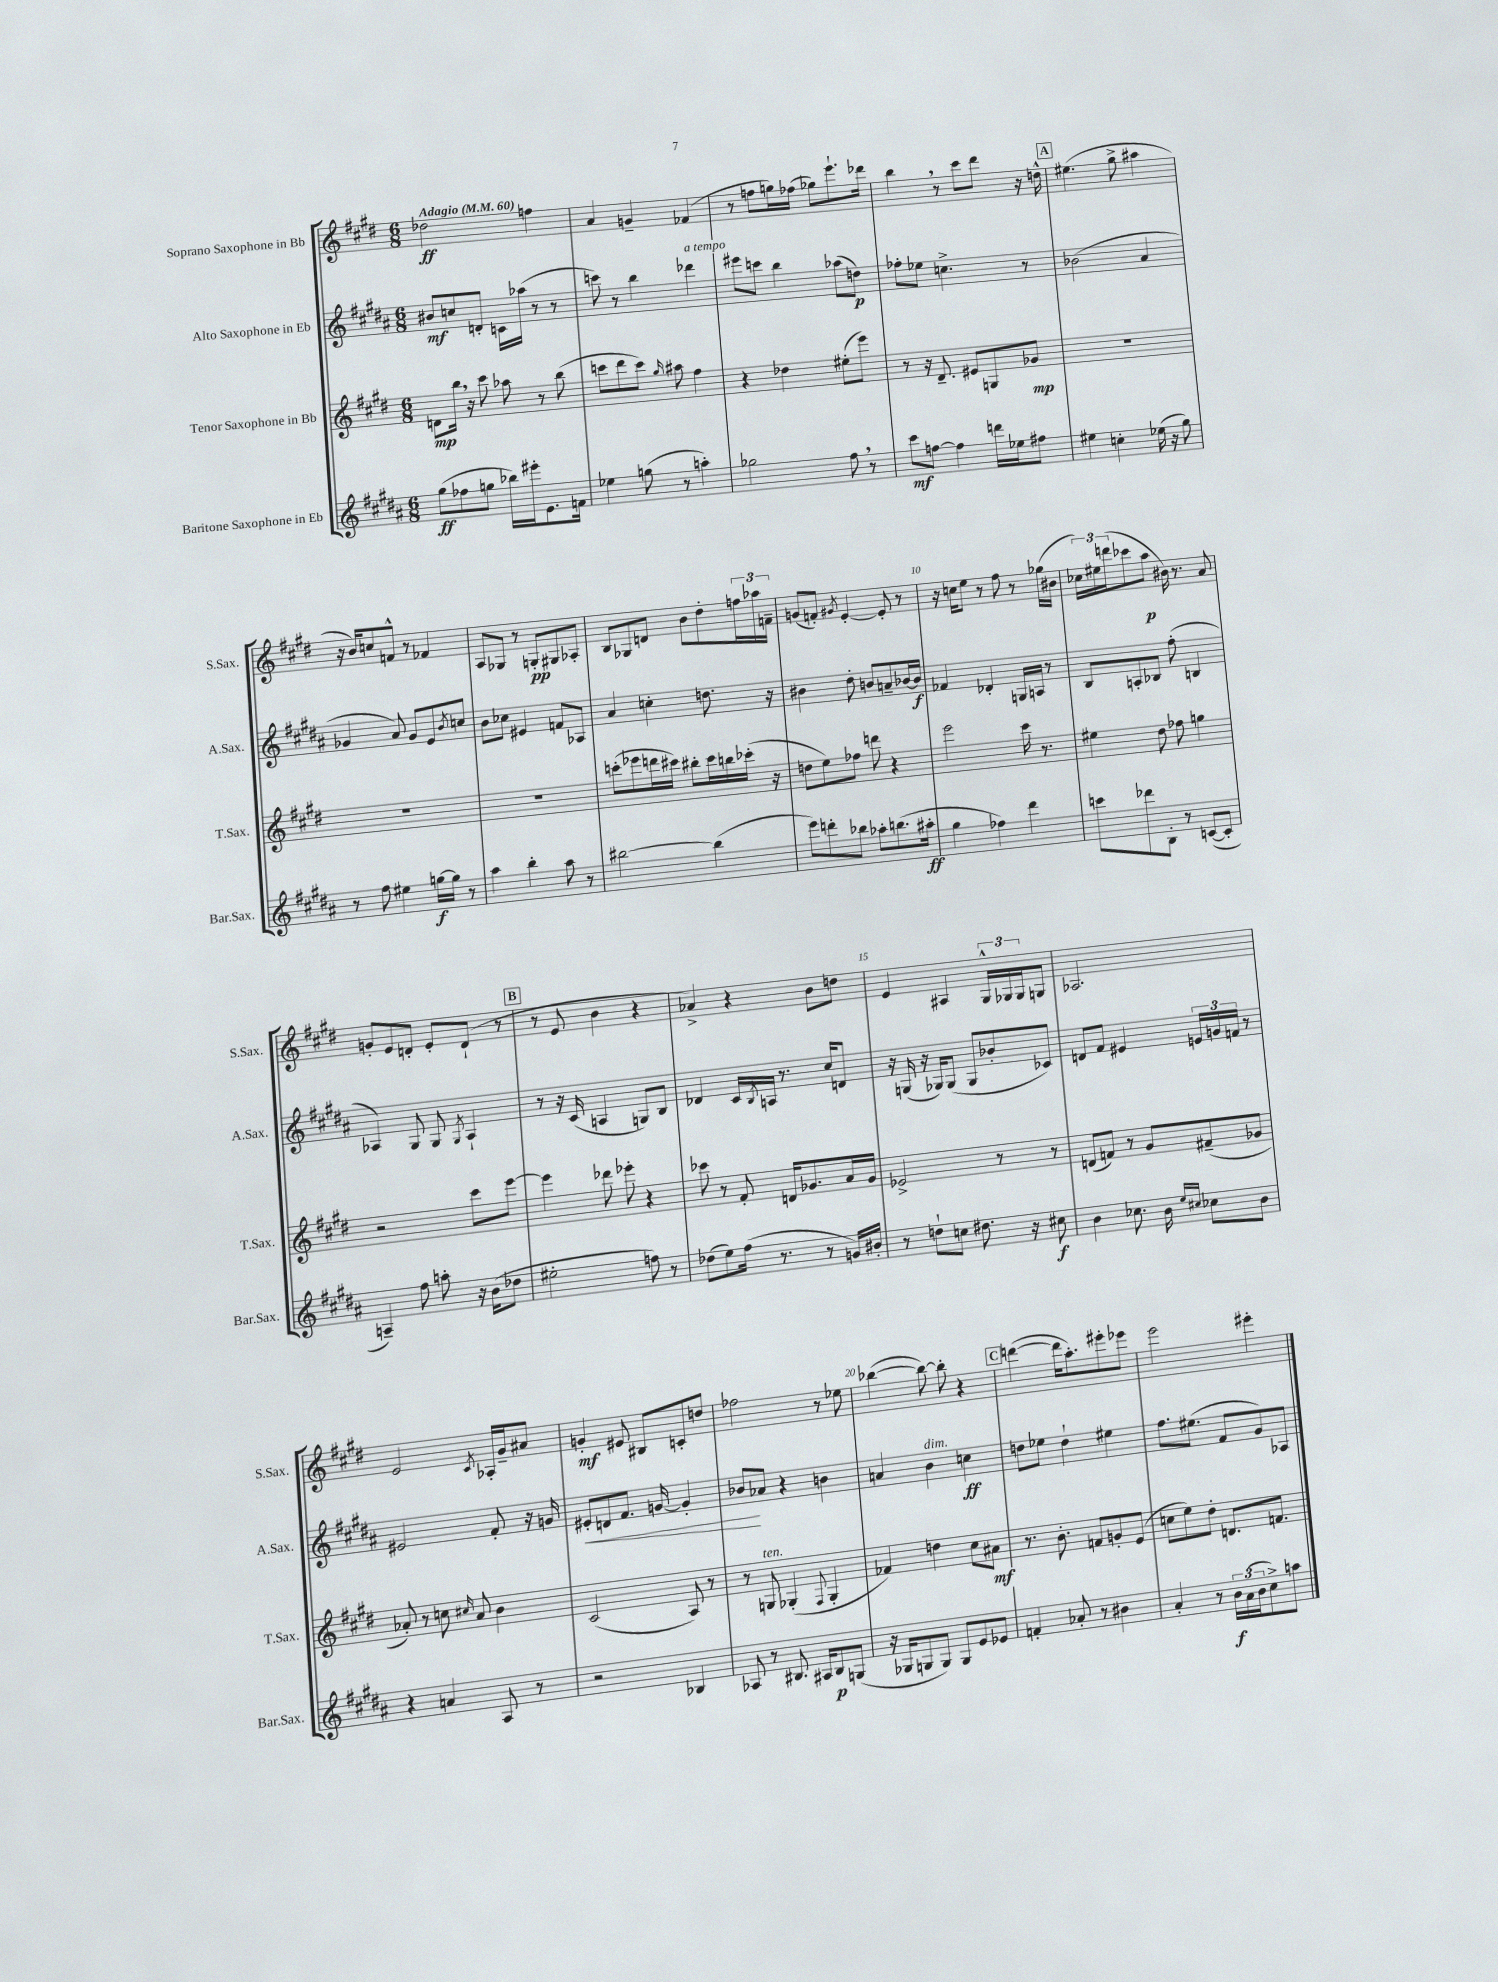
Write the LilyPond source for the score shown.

<<
\new StaffGroup <<
\new Staff = "s0" \with { instrumentName = "Soprano Saxophone in Bb" shortInstrumentName = "S.Sax." } {
    \clef treble \key e \major \numericTimeSignature \time 6/8 \tempo "Adagio" 4 = 60
    des''2\ff f''4 |
    a'4 g'4-- fes'4( |
    r8 f''8 g''16) fes''16( ges''8) e'''8.-! des'''16 |
    b''4 \breathe r8 cis'''8 dis'''8 r16 d''16-^ |
    \mark \markup { \box "A" } eis''4.( gis''8-> ais''4 |
    r16 b'16) c''8 f'8-^ r8 fes'4 |
    a8 ges8 r8 g8-.\pp gis8 aes8-. |
    b8 ges8 d'8 b'8 dis''8-. \tuplet 3/2 { f''16 aes''16 f'16-- } |
    g'8( f'8-.) \acciaccatura { gis'8 } e'4~-. e'8-. r8 |
    r16 c''16 e''8 r8 fis''8 r8 ges''16( bis'16 |
    \tuplet 3/2 { ces''16) eis''16 d'''16( } ces'''8 a''8\p bis'16) r8. a'8 |
    g'8-. e'8 d'8-. e'8-. d'8-!( r8 |
    \mark \markup { \box "B" } r8 e'8 b'4 r4 |
    aes'4->) r4 b'8 d''8 |
    e'4 ais4 \tuplet 3/2 { gis16-^ ges16 ges16 } g8 |
    aes2. |
    e'2 \acciaccatura { cis'8 } aes16-. gis'16-- ais'8 |
    g'4-.\mf eis'8 bis8 c'8-. d''8 |
    fes''2 r8 ees''8 |
    bes''4~( bes''8~) bes''8-. r4 |
    \mark \markup { \box "C" } d'''4~( d'''16 a''8.-.) eis'''8-. ees'''8 |
    e'''2 eis'''4-. \bar "|." |
}
\new Staff = "s1" \with { instrumentName = "Alto Saxophone in Eb" shortInstrumentName = "A.Sax." } {
    \clef treble \key b \major \numericTimeSignature \time 6/8
    bis'8\mf c''8 d'8-. c'16 aes''16( r8 r8 |
    c'''8) r8 b''4 des'''4^\markup { \italic "a tempo" } |
    eis'''8 c'''8 b''4 aes''8( d''8\p) |
    fes''8-. ees''8 c''4.-> r8 |
    \mark \markup { \box "A" } bes'2( ais'4 |
    ges'4 ais'8) ges'8 e'8 \acciaccatura { b'8 } c''8 |
    b'8 ces''8 eis'4 f'8 aes8 |
    ais'4 c''4-. d''8. r16 |
    bis'4 dis''8-. b'8 a'8-- bes'16~ bes'16\f |
    fes'4 des'4-. g16 a16 r8 |
    b8 a8-. bes8 fis''8-.( b4 |
    aes4) gis8 gis8 \acciaccatura { gis8 } aes4-! |
    \mark \markup { \box "B" } r8 r16 cis'16( a4 g8) b8 |
    des'4 cis'16 \acciaccatura { b8 } a16 r8. cis''16 d'8 |
    r16 g16( r16 ges16) ges8( ges8 bes'8-. ces'8) |
    d'8 fis'8 eis'4 \tuplet 3/2 { e'16 g'16 f'16 } r8 |
    eis'2 fis'8-. r16 g'16 |
    eis'8-.\< d'8 fis'8. g'16~ g'4-. |
    bes'8\! aes'8 r4 b'4 |
    a'4 b'4^\markup { \italic "dim." } c''4\ff |
    \mark \markup { \box "C" } d''8 ees''8 d''4-! eis''4 |
    fis''8. eis''8.( fis'8 gis'8) aes8 \bar "|." |
}
\new Staff = "s2" \with { instrumentName = "Tenor Saxophone in Bb" shortInstrumentName = "T.Sax." } {
    \clef treble \key e \major \numericTimeSignature \time 6/8
    d'8\mp b''16 \breathe r16 cis'''8 aes''8 r8 b''8( |
    c'''8 dis'''8 c'''8) \grace { gis''16 } ais''8 fis''4 |
    r4 des''4 eis''8-.( e'''8) |
    r8 r16 dis'8.-- eis'8 g8 ges'8\mp |
    \mark \markup { \box "A" } R2. |
    R2. |
    R2. |
    c'''8-.( ees'''8 d'''16 cis'''16) bis''8-. cis'''16 b''16 ces'''16-.( r16 |
    d''8 e''8) fes''8 d'''8 r4 |
    e'''2 cis'''16 r8. |
    eis''4 dis''8 fes''8 g''4 |
    r2 cis'''8 e'''8~ |
    \mark \markup { \box "B" } e'''4 des'''8 ees'''8-. r4 |
    ces'''8 r8 fis'8-. d'16 ges'8. a'16 ges'16 |
    ees'2-> r8 r8 |
    d'8( f'8) r8 gis'8 fis'8--( ges'8 |
    aes'8-.) r8 c''8 \grace { cis''16 } aes'8 b'4 |
    cis'2( a8) r8 |
    r8 g8^\markup { \italic "ten." } ges4-.( \appoggiatura { fis8 } ges4-. |
    fes'4) d''4 cis''8 ais'8\mf |
    \mark \markup { \box "C" } r8. b'8.-. f'8 g'8-. e'8( |
    c''8 e''8) dis''8-. d'8. f'8. \bar "|." |
}
\new Staff = "s3" \with { instrumentName = "Baritone Saxophone in Eb" shortInstrumentName = "Bar.Sax." } {
    \clef treble \key b \major \numericTimeSignature \time 6/8
    gis''8\ff( fes''8 g''8 bes''16) eis'''16-. e'8. f'16 |
    ees''4 g''8( r8 a''4-.) |
    ges''2 fis''8 \breathe r8 |
    cis'''8\mf f''8~ f''4 d'''16 ees''16 fis''8 |
    \mark \markup { \box "A" } eis''4 c''4-. ees''16( r16 gis''8) |
    r8 fis''8 eis''4 g''16~\f g''16 r8 |
    ais''4 b''4-. ais''8 r8 |
    bis''2~ bis''4( |
    e'''8) d'''8-. bes''8 aes''8-. b''8.( ais''16-.\ff |
    gis''4 fes''4) dis'''4 |
    c'''8 des'''8 b8-. r8 c'8~( c'8-. |
    a4--) fis''8 a''8-. r16 b'16( des''8 |
    \mark \markup { \box "B" } eis''2-. f''8) r8 |
    des''8( e''8) fis''16( r8. r8 g'16) bis'16-. |
    r8 d''8-! c''8 dis''8. r16 cis''8\f |
    b'4 ces''8. b'16 \grace { e''16 cis''16 } ces''8 b'8 |
    r4 a'4 ais8 r8 |
    r2 bes4 |
    aes8 r8 bis8. ais16 bis8\p g8( |
    r16 ges16 g8 g8) g8 e'8 ees'8 |
    \mark \markup { \box "C" } f'4-. aes'8-. r8 bis'4 |
    ais'4-. r8 \tuplet 3/2 { b'16\f ais'16( b'16 } cis''8->) a''8 \bar "|." |
}
>>
>>
\layout { \context { \Score \override BarNumber.break-visibility = ##(#f #t #t) barNumberVisibility = #(every-nth-bar-number-visible 5) } }
